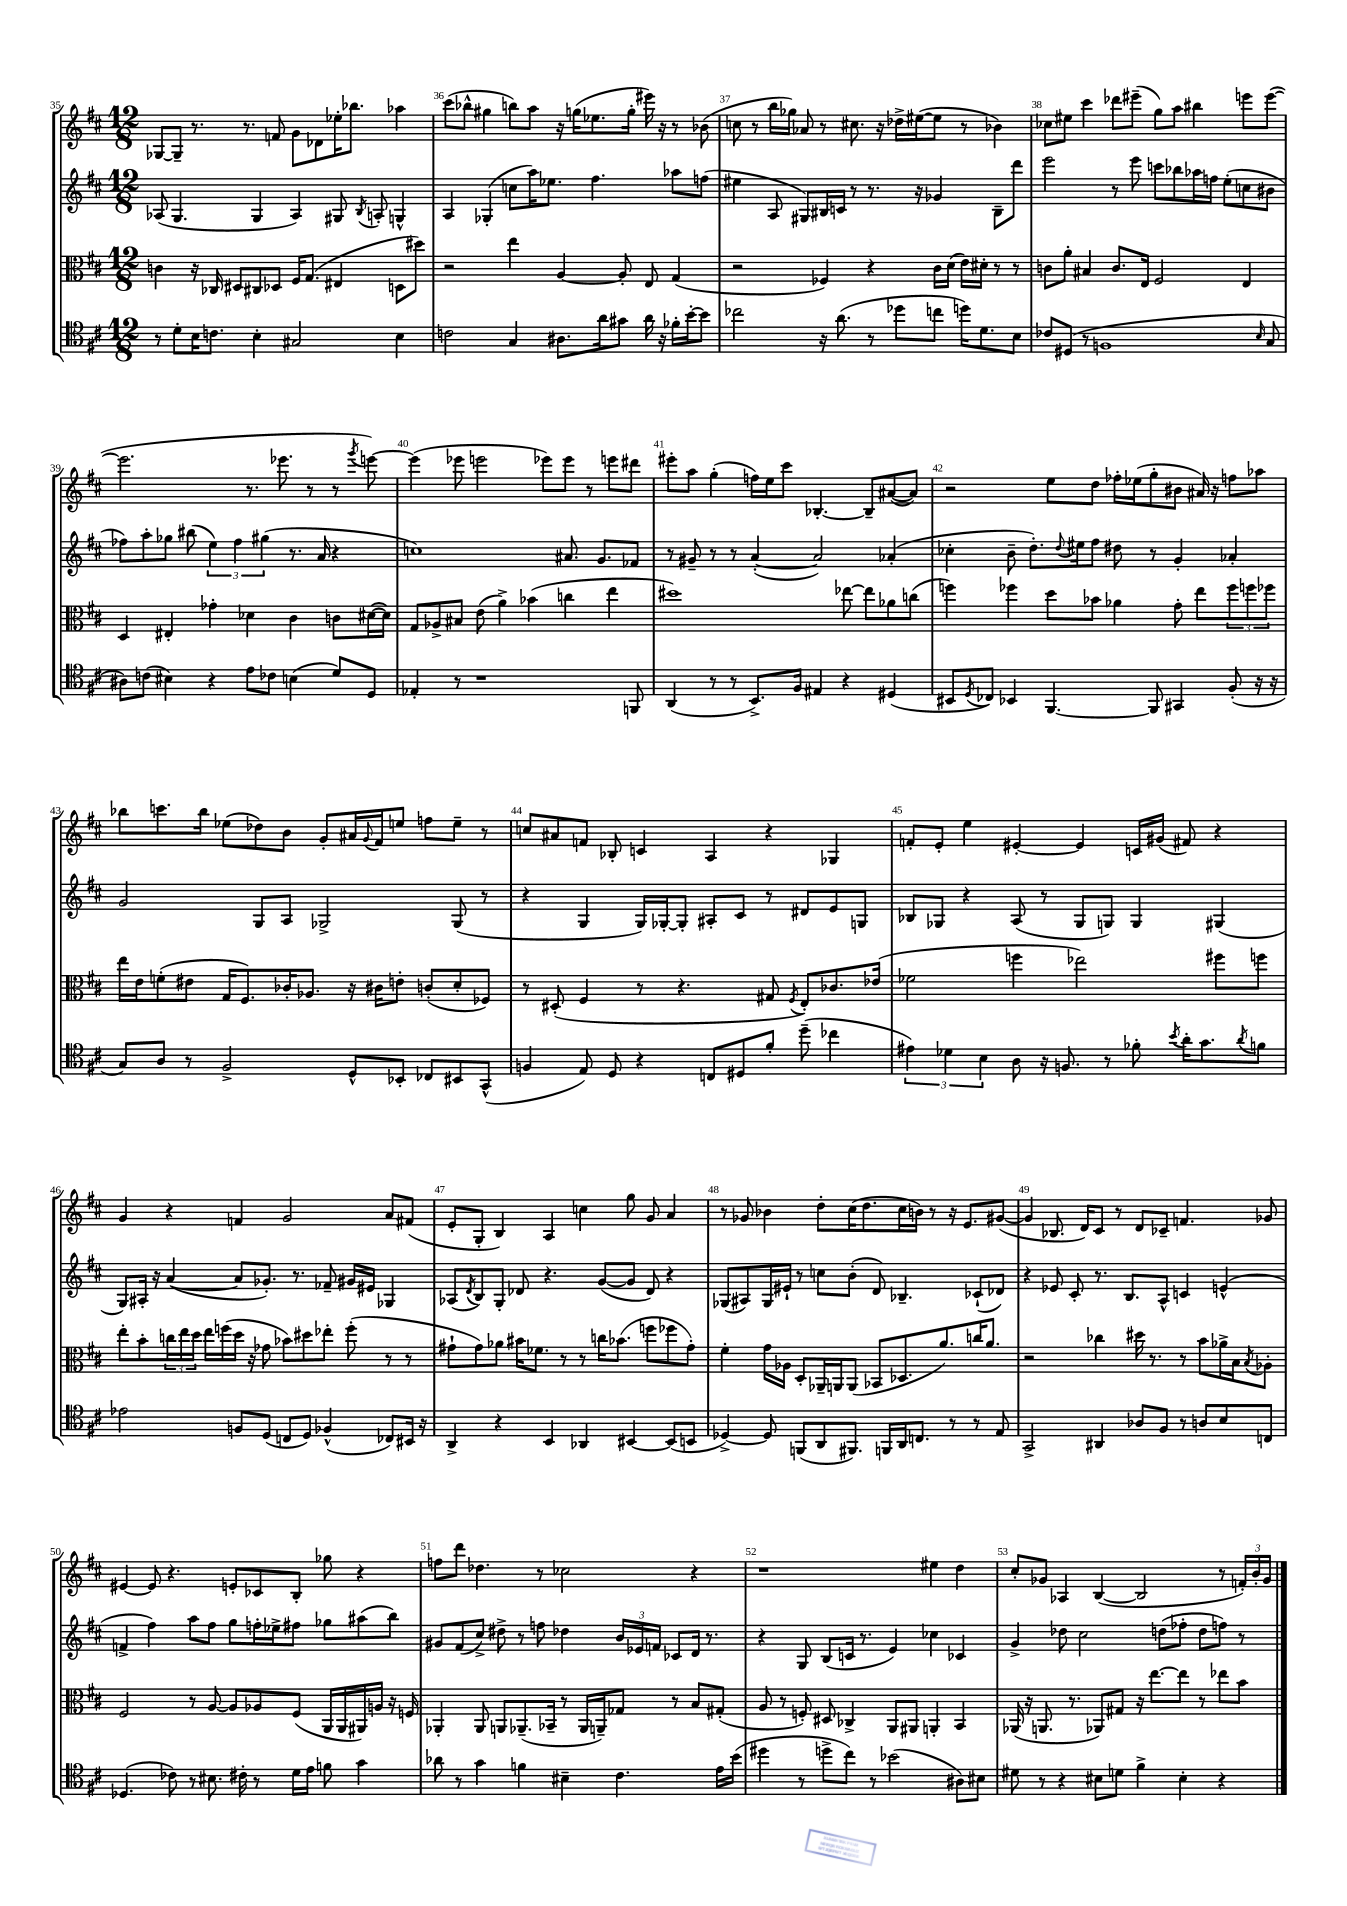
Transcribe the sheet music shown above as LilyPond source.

<<
\new StaffGroup <<
\new Staff = "s0" {
    \clef treble \key d \major \numericTimeSignature \time 12/8
    ges8~ ges8-- r8. r8. f'8 g'8 des'8 ees''16-. bes''8. aes''4 |
    cis'''8( bes''8-^ gis''4 b''8) a''8 r16 g''16( ees''8. g''16-. eis'''16) r16 r8 bes'8( |
    c''8 r8 b''16 ges''16) aes'8 r8 cis''8. r16 des''16-> eis''16~( eis''8 r8 bes'4) |
    ces''8 eis''8 cis'''4 des'''8 eis'''8--( g''8) a''8 bis''4 e'''8 e'''8~( |
    e'''2. r8. ees'''8. r8 r8 \acciaccatura { g'''8 } e'''8~) |
    e'''4( ees'''8 e'''2 ees'''8) ees'''8 r8 e'''8 dis'''8 |
    eis'''8-. a''8 g''4-.( f''16) e''16 cis'''8 bes4.~-. bes8-- ais'8~( ais'8) |
    r2 e''8 d''8 fes''16-. ees''16( g''8-. bis'8 ais'16) r16 f''8 aes''8 |
    bes''8 c'''8. bes''16 ees''8( des''8) b'8 g'8-. ais'16 \appoggiatura { g'8 } fis'16 e''8 f''8 e''8-- r8 |
    c''8 ais'8 f'8 bes8-. c'4 a4 r4 ges4 |
    f'8-. e'8-. e''4 eis'4~-. eis'4 c'16 gis'16( fis'8) r4 |
    g'4 r4 f'4 g'2 a'8 fis'8( |
    e'8-. g8-. b4) a4 c''4 g''8 g'8 a'4 |
    r8 ges'8 bes'4 d''8-. cis''16( d''8. cis''16 b'16) r8 r16 e'8. gis'8~( |
    gis'4 bes8. d'16) cis'8 r8 d'8 ces'8-- f'4. ges'8 |
    eis'4~ eis'8 r4. e'8-. ces'8 b8-. ges''8 r4 |
    f''8 d'''8 des''4. r8 ces''2 r4 |
    r1 eis''4 d''4 |
    cis''8-. ges'8 aes4 b4~( b2 r8 \tuplet 3/2 { f'16-.) b'16-. ges'16 } \bar "|." |
}
\new Staff = "s1" {
    \clef treble \key d \major \numericTimeSignature \time 12/8
    aes8( g4. g4 aes4) gis8 \acciaccatura { b8 } a8-. g4-^ |
    a4 ges4-.( c''8 a''16) ees''8. fis''4. aes''8 f''8( |
    eis''4 a8 gis8) bis16 c'16 r8 r8. r16 ges'4 bis8-- d'''8 |
    e'''2 r8 e'''8 c'''8 bes''8 aes''16 f''16 e''8-.( c''8 bis'8 |
    fes''8) a''8-. ges''8 bis''8( \tuplet 3/2 { e''4) fes''4 gis''4( } r8. a'16 r4 |
    c''1) ais'8. g'8. fes'8 |
    r8 gis'8-- r8 r8 a'4~-.( a'2) aes'4-.( |
    ces''4-. b'8-- d''8.-.) \appoggiatura { d''8 } eis''16 fis''8 dis''8 r8 g'4-. aes'4-. |
    g'2 g8 a8 ges2-> ges8( r8 |
    r4 g4 g16) ges16~-. ges8-. ais8-. cis'8 r8 dis'8 e'8 g8 |
    bes8 ges8 r4 a8( r8 ges8 g8) g4 gis4( |
    g8) ais16-. r16 a'4~( a'8 ges'8.-.) r8. fes'8-- gis'16 eis'16 ges4 |
    aes8( \acciaccatura { d'8 } b8) g8-. des'8 r4. g'8~( g'8 des'8) r4 |
    ges8( ais8) ges16 eis'16-! r8 c''8 b'8-.( d'8) bes4.-- ces'8-!( des'8) |
    r4 ees'8 cis'8-. r8. b8. a8-^ c'4 e'4-^( |
    f'4-> fis''4) a''8 fis''8 g''8 f''16-. ees''16-> fis''8 ges''8 ais''8( b''8) |
    gis'8 fis'8( cis''8->) dis''8-> r8 f''8 des''4 \tuplet 3/2 { b'16 ees'16 f'16 } ces'8 d'16 r8. |
    r4 g8 b8( c'16 r8. e'4) ces''4 ces'4 |
    g'4-> des''8 cis''2 d''8( fes''8-. d''8 f''8) r8 \bar "|." |
}
\new Staff = "s2" {
    \clef alto \key d \major \numericTimeSignature \time 12/8
    c'4 r16 ces16 dis8 cis8 des8 fis16 g8.( eis4 d8 dis''8) |
    r2 e''4 a4~ a8-. e8 g4( |
    r2 fes4) r4 cis'16 d'16( e'16) dis'16-. r8 r8 |
    c'8 a'8-. bis4 c'8. e16 fis2 e4 |
    d4 eis4-. ges'4-. des'4 cis'4 c'8 dis'16~( dis'16) |
    g8 aes8-> bis8 e'8( a'4->) bes'4( c''4 e''4 |
    dis''1) ees''8~ ees''8 aes'8 c''8( |
    f''4) fes''4 d''8 bes'8 aes'4 g'8-. e''8 \tuplet 3/2 { fes''8 f''8 fes''8 } |
    e''16 e'16 f'8-.( eis'8 g16 fis8.) ces'16-. aes8. r16 cis'16 e'8-. c'8-.( d'8-. fes8) |
    r8 dis8-.( fis4 r8 r4. gis8 \acciaccatura { fis8 } e8-.) ces'8. ees'16( |
    fes'2 f''4 ees''2) fis''8 f''8 |
    e''8-. b'8-. \tuplet 3/2 { c''16 e''16 d''16 } e''16 f''16( d''16 r16 ges'8 bes'8) dis''8 ees''8-. f''8-.( r8 r8 |
    gis'8-! gis'8) aes'8 bis'16 fes'8. r8 r8 c''16 bes'8.( f''8 fes''8 gis'8-.) |
    fis'4-. g'16 aes16 d8-. aes,16-- a,16 a,8( bes,8 des8. a'8.) c''16 a'8. |
    r2 ces''4 dis''16 r8. r8 b'8 aes'16-> b16 \acciaccatura { b8 } aes8-. |
    fis2 r8 a8~ a8 aes8 fis8( a,16 a,16 ais,16) a16 r16 f16 |
    aes,4-. aes,8 a,8 aes,8.--( bes,16-- r8 aes,16 a,16--) ges8 r8 b8 gis8-.( |
    a8 r8 f8-.) dis8 ces4-> a,8 ais,8 a,4-. b,4 |
    aes,16( r16 a,8. r8. aes,8) gis8 r16 e''8.~ e''8 r8 ees''8 b'8 \bar "|." |
}
\new Staff = "s3" {
    \clef tenor \key d \major \numericTimeSignature \time 12/8
    r8 d'8-. b16 c'8. b4-. gis2 b4 |
    c'2 g4 ais8. a'16 gis'8 a'16 r16 fes'16-. b'16~-. b'8 |
    ces''2 r16 a'8.( r8 des''8 c''8 d''16) d'8. b8 |
    ces'8 dis8( r8 f1 \grace { b16 } g8 |
    ais8) c'8( bis4) r4 e'8 ces'8 b4( d'8) d8 |
    ees4-. r8 r1 f,8 |
    a,4( r8 r8 b,8.->) fis16 eis4 r4 dis4( |
    bis,8 \acciaccatura { d8 } ces8) bes,4 fis,4.~ fis,8 gis,4 fis8-.( r16 r16 |
    g8) a8 r8 fis2-> d8-^ bes,8-. ces8 bis,8 g,8-^( |
    f4 e8) d8 r4 c8 dis8 fis'8-. d''8--( ces''4 |
    \tuplet 3/2 { eis'4) des'4 b4 } a8 r16 f8. r8 fes'8-. \acciaccatura { b'8 } a'16-. g'8. \acciaccatura { a'8 } f'8 |
    ees'2 f8 d8( c8 d8) fes4-^( ces8) bis,16 r16 |
    a,4-> r4 b,4 aes,4 bis,4~ bis,8( b,8 |
    des4~->) des8 f,8( a,8 fis,8.) f,16 a,16 c8. r8 r8 e8 |
    g,2-> ais,4 aes8 fis8 r8 a8 b8 c8 |
    des4.( ces'8) r8 bis8. cis'16-. r8 d'16 e'16 f'8 g'4 |
    aes'8 r8 g'4 f'4 bis4-- cis'4. e'16 b'16( |
    dis''4 r8 d''8-> cis''8) r8 bes'2( ais8) bis8 |
    dis'8 r8 r4 bis8 d'8 fis'4-> bis4-. r4 \bar "|." |
}
>>
>>
\layout { \context { \Score currentBarNumber = #35 \override BarNumber.break-visibility = ##(#f #t #t) barNumberVisibility = #all-bar-numbers-visible } }
